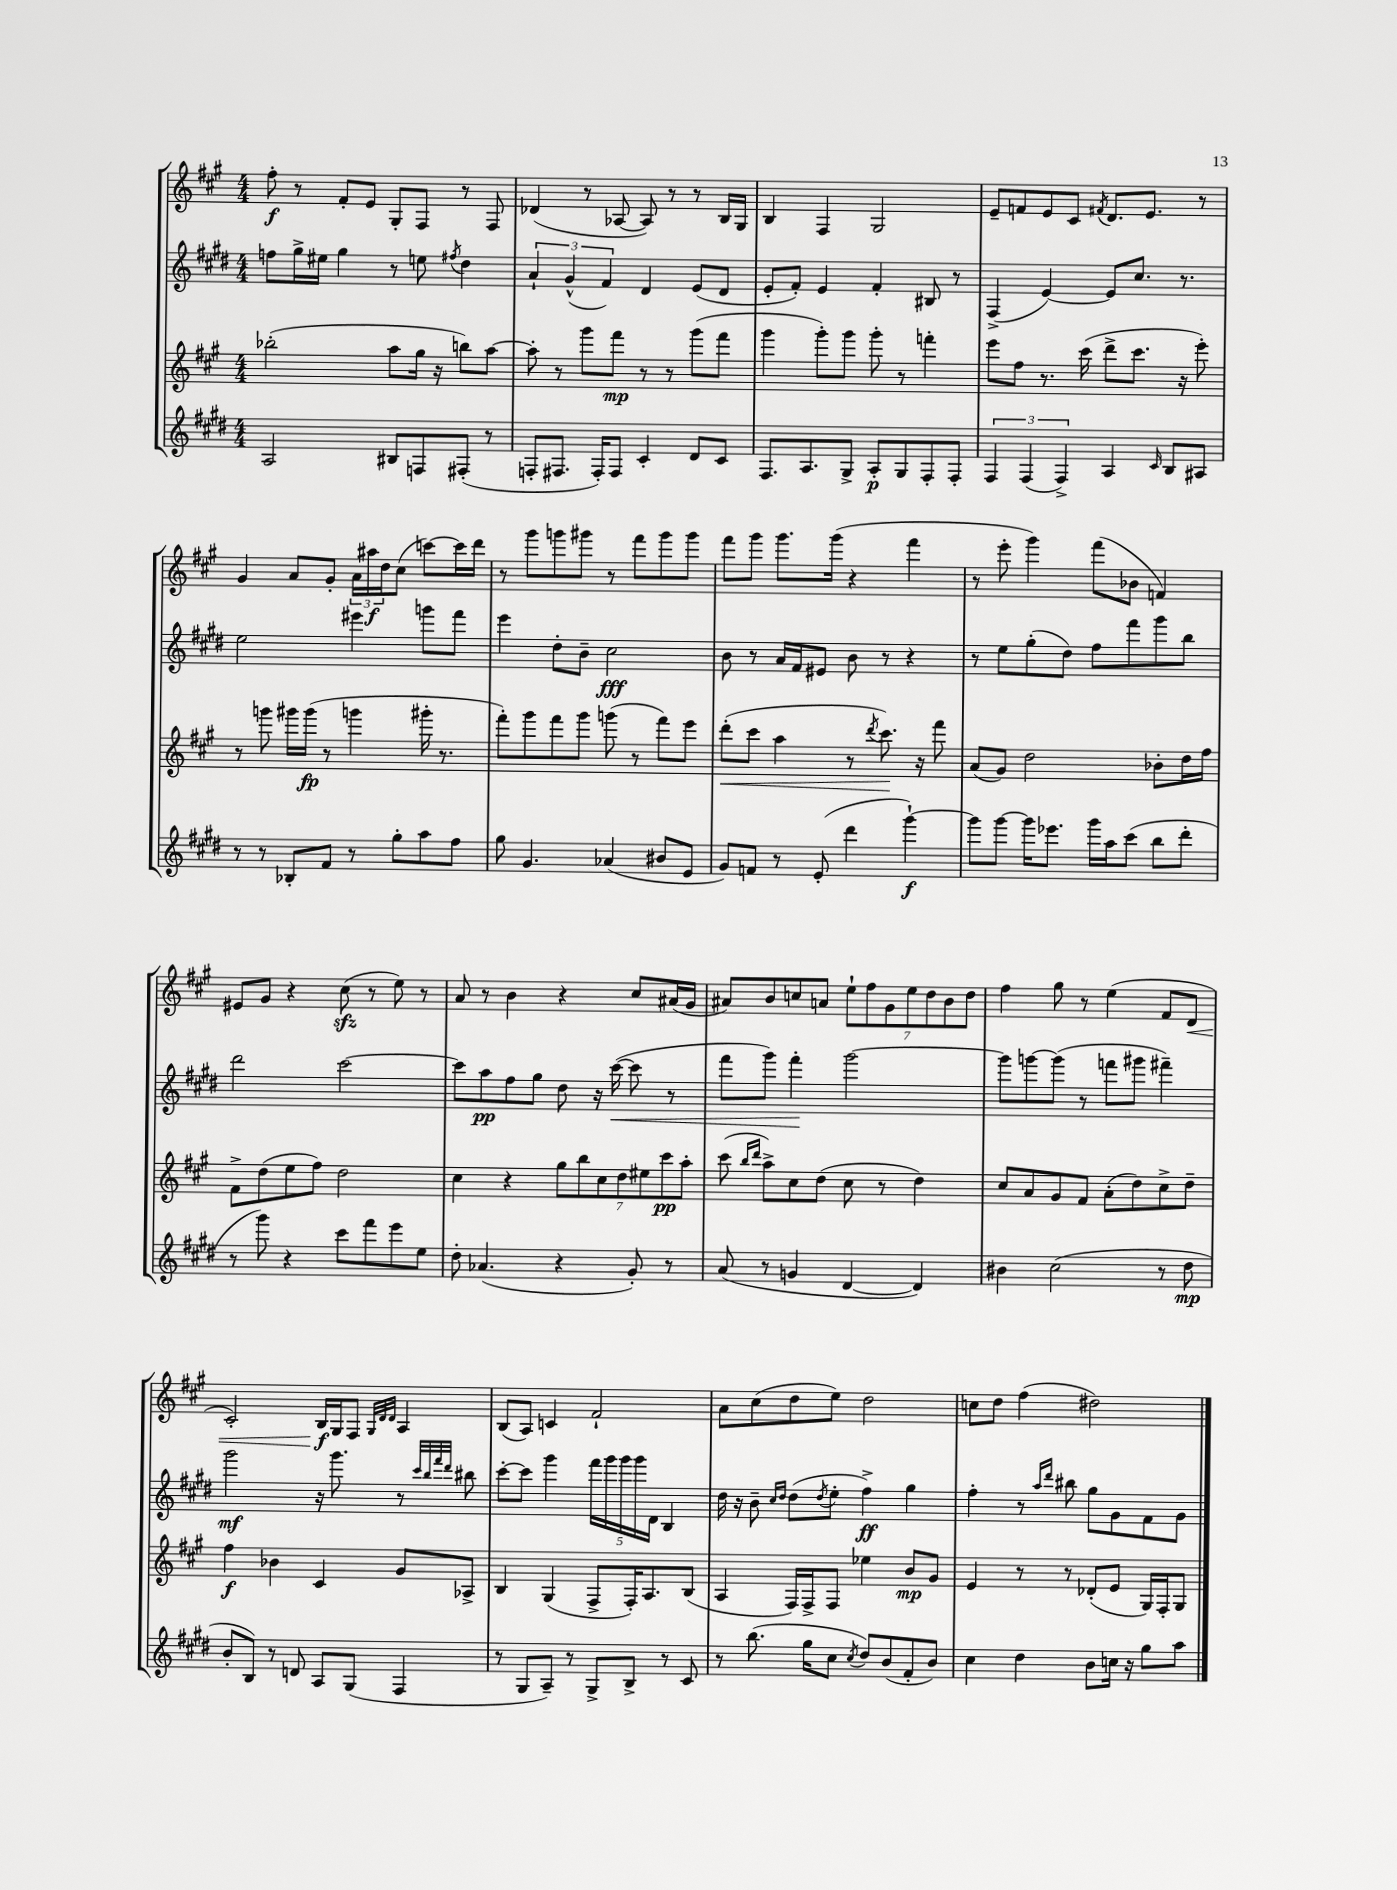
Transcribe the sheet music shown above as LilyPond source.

<<
\new StaffGroup <<
\new Staff = "s0" {
    \clef treble \key a \major \numericTimeSignature \time 4/4
    fis''8-.\f r8 fis'8-. e'8 gis8-. fis8 r8 fis8 |
    des'4( r8 aes8~ aes8) r8 r8 b16 gis16 |
    b4 fis4 gis2 |
    e'8-- f'8 e'8 cis'8 \acciaccatura { fis'8 } d'8. e'8. r8 |
    gis'4 a'8 gis'8-. \tuplet 3/2 { a'16 ais''16\f d''16 } cis''8( c'''8~) c'''16 d'''16 |
    r8 gis'''8 g'''8 gis'''8 r8 fis'''8 gis'''8 gis'''8 |
    fis'''8 gis'''8 gis'''8. gis'''16( r4 fis'''4 |
    r8 e'''8-. gis'''4) fis'''8( bes'8 f'4) |
    eis'8 gis'8 r4 cis''8\sfz( r8 e''8) r8 |
    a'8 r8 b'4 r4 cis''8 ais'16( gis'16 |
    ais'8) b'8 c''8 a'8 \tuplet 7/4 { e''8-! fis''8 gis'8 e''8 d''8 b'8 d''8 } |
    fis''4 gis''8 r8 e''4( fis'8 d'8\< |
    cis'2-.) b16\f\! gis16 fis8 \grace { gis32 d'32 d'32 } a4 |
    b8( a8) c'4 fis'2-! |
    a'8 cis''8( d''8 e''8) d''2 |
    c''8 d''8 fis''4( dis''2) \bar "|." |
}
\new Staff = "s1" {
    \clef treble \key e \major \numericTimeSignature \time 4/4
    f''8 gis''16-> eis''16 gis''4 r8 e''8 \acciaccatura { fis''8 } dis''4 |
    \tuplet 3/2 { a'4-! gis'4-^( fis'4) } dis'4 e'8( dis'8 |
    e'8-. fis'8-.) e'4 fis'4-. bis8 r8 |
    fis4->( e'4~) e'8 cis''8. r8. |
    e''2 eis'''4 g'''8 fis'''8 |
    e'''4 dis''8-. b'8-- cis''2\fff |
    b'8 r8 a'16 fis'16 eis'8 b'8 r8 r4 |
    r8 e''8 gis''8-.( dis''8) fis''8 fis'''8 gis'''8 b''8 |
    dis'''2 cis'''2~ |
    cis'''8 a''8\pp fis''8 gis''8 dis''8 r16 cis'''16~\<( cis'''8 r8 |
    fis'''8 gis'''8) fis'''4-.\! gis'''2~ |
    gis'''8 g'''8~ g'''8( r8 f'''8 gis'''8 fis'''4--) |
    gis'''2\mf r16 gis'''8. r8 \grace { cis'''32 b''32 fis'''32 dis'''32 } bis''8 |
    cis'''8~-. cis'''8 gis'''4 \tuplet 5/4 { fis'''16 gis'''16 gis'''16 gis'''16 dis'16 } b4 |
    dis''16 r16 b'8-- \grace { cis''16 dis''16 } dis''8( \acciaccatura { dis''8 } e''8-. fis''4->\ff) gis''4 |
    fis''4-. r8 \grace { a''16 dis'''16 } bis''8 gis''8 gis'8 fis'8 gis'8 \bar "|." |
}
\new Staff = "s2" {
    \clef treble \key a \major \numericTimeSignature \time 4/4
    bes''2-.( a''8 gis''16 r16 b''8) a''8~ |
    a''8-. r8 gis'''8 fis'''8\mp r8 r8 gis'''8( fis'''8 |
    gis'''4 gis'''8-.) gis'''8 gis'''8-. r8 f'''4-. |
    e'''8 fis''8 r8. cis'''16( d'''8-> cis'''8. r16 e'''8-.) |
    r8 g'''8 gis'''16 gis'''16\fp( r8 g'''4 gis'''16-. r8. |
    fis'''8-.) gis'''8 fis'''8 gis'''8 g'''8( r8 fis'''8) e'''8 |
    d'''8-.\<( cis'''8 a''4 r8 \acciaccatura { d'''8 } cis'''8.\!) r16 fis'''8 |
    a'8( gis'8) d''2 bes'8-. d''16 fis''16 |
    fis'8-> d''8( e''8 fis''8) d''2 |
    cis''4 r4 \tuplet 7/4 { gis''8 b''8 cis''8 d''8 eis''8 cis'''8\pp a''8-. } |
    cis'''8( \grace { b''16 d'''16 } a''8->) cis''8 d''8( cis''8 r8 d''4) |
    cis''8 a'8 gis'8 fis'8 a'8-.( d''8) cis''8-> d''8-- |
    fis''4\f bes'4 cis'4 gis'8 aes8-> |
    b4 gis4( fis8-> fis16-.) a8. b8( |
    a4 fis16) fis16-> fis8 ees''4 b'8\mp gis'8 |
    e'4 r8 r8 des'8-.( e'8 gis16) fis16-. gis8 \bar "|." |
}
\new Staff = "s3" {
    \clef treble \key e \major \numericTimeSignature \time 4/4
    a2 bis8 f8 fis8-.( r8 |
    f8-. fis8. fis16-.) fis8 cis'4-. dis'8 cis'8 |
    fis8. a8. gis8-> a8-.\p gis8 fis8-. fis8-. |
    \tuplet 3/2 { fis4 fis4( fis4->) } a4 \grace { cis'16 } b8 ais8 |
    r8 r8 bes8-. fis'8 r8 gis''8-. a''8 fis''8 |
    gis''8 gis'4. aes'4( bis'8 e'8 |
    gis'8) f'8 r8 e'8-.( dis'''4 gis'''4~-!\f) |
    gis'''8 gis'''8~ gis'''16 ees'''8. gis'''16 a''16 cis'''8( b''8 dis'''8-. |
    r8 gis'''8) r4 cis'''8 fis'''8 e'''8 e''8 |
    dis''8-. aes'4.( r4 gis'8-.) r8 |
    a'8( r8 g'4 dis'4~ dis'4) |
    bis'4 cis''2( r8 dis''8\mp |
    b'8-. b8) r8 d'8 a8 gis8( fis4 |
    r8 gis8 a8--) r8 gis8-> b8-> r8 cis'8 |
    r8 b''8.( gis''16 cis''8 \acciaccatura { cis''8 } dis''8) b'8( fis'8-. b'8) |
    cis''4 dis''4 b'8 c''16 r16 gis''8 a''8 \bar "|." |
}
>>
>>
\layout { \context { \Score \remove "Bar_number_engraver" } }
